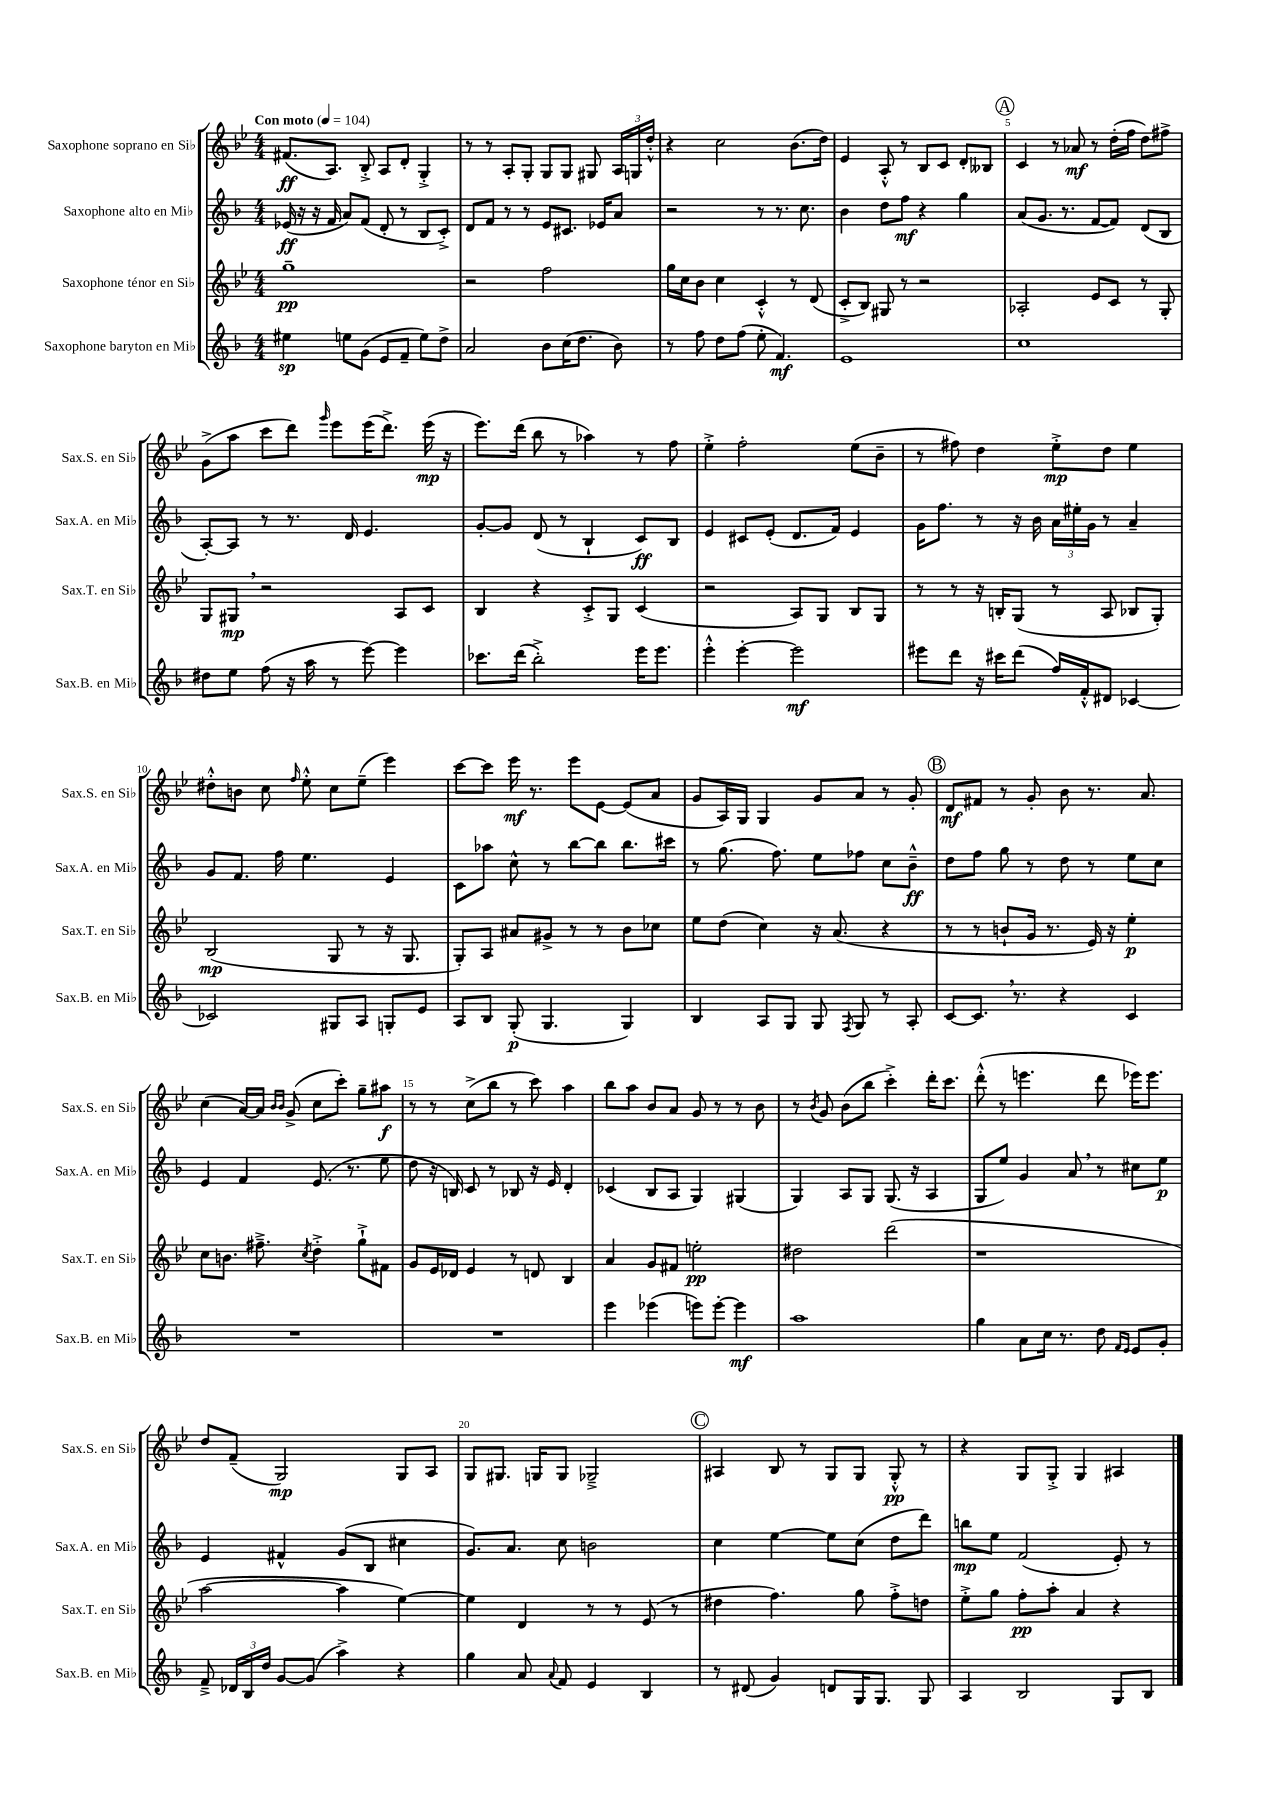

**kern	**kern	**kern	**kern
*staff4	*staff3	*staff2	*staff1
*clefG2	*clefG2	*clefG2	*clefG2
*k[b-]	*k[b-e-]	*k[b-]	*k[b-e-]
*M4/4	*M4/4	*M4/4	*M4/4
*MM104	*MM104	*MM104	*MM104
4ee#	1gg~	(16e-	(8.f#
.	.	16r	.
.	.	16r	.
.	.	16f	8.A)
8ee	.	8a)	.
(8g	.	(8f	8B-'^
8e	.	8d'	8A
8f~	.	8r	8d'
8ee)	.	8B-	4G'^
8dd^	.	8c'^)	.
=	=	=	=
2a	2r	8d	8r
.	.	8f	8r
.	.	8r	8A'
.	.	8r	8G'
8b-	2ff	8e	8G
(16cc	.	8.c#	8G
8.dd	.	.	.
.	.	.	8G#
.	.	16e-	.
8b-)	.	8a	24A
.	.	.	24G
.	.	.	24dd'^^
=	=	=	=
8r	16gg	2r	4r
.	16cc	.	.
8ff	8b-	.	.
8dd	4cc	.	2cc
(8ff	.	.	.
8ee'	4c'^^	8r	.
4.f)	.	8.r	.
.	8r	.	(8.b-
.	.	8.cc	.
.	(8d	.	.
.	.	.	16dd)
=	=	=	=
1e	8c'^	4b-	4e-
.	8B-)	.	.
.	8G#	8dd	8A'^^
.	8r	8ff	8r
.	2r	4r	8B-
.	.	.	8c
.	.	4gg	8d'
.	.	.	8B--
=	=	=	=
1cc	2A-'	(8a	4c
.	.	8.g	.
.	.	.	8r
.	.	8.r	.
.	.	.	8a-
.	8e-	[8f	8r
.	8c	8f])	(16dd'
.	.	.	16ff
.	8r	(8d	8dd)
.	8G'	8B-	8ff#^
=	=	=	=
8dd#	8G	[8A')	(8g^
8ee	8G#	8A]	8aa
(8ff	2r	8r	8ccc
16r	.	8.r	8ddd)
16aa	.	.	.
.	.	.	16qqggg
8r	.	.	8eee-
.	.	16d	.
[8eee)	.	4.e	(16eee-
.	.	.	8.ddd^)
4eee]	8A	.	.
.	8c	.	(16eee-
.	.	.	16r
=	=	=	=
8.ccc-	4B-	[8g'	8.eee-)
.	.	8g]	.
(16ddd	.	.	(16ddd
2bb-'^)	4r	(8d	8bb-
.	.	8r	8r
.	8c'^	4B-`	4aa-)
.	8G	.	.
16eee	(4c	8c)	8r
8.eee	.	.	.
.	.	8B-	8ff
=	=	=	=
4eee'^^	2r	4e	4ee-'^
[4eee'	.	8c#	2ff'
.	.	(8e'	.
2eee]	8A)	8.d	.
.	8G	.	.
.	.	16f)	.
.	8B-	4e	(8ee-
.	8G	.	8b-~
=	=	=	=
8eee#	8r	16g	8r
.	.	8.ff	.
8ddd	8r	.	8ff#)
16r	16r	8r	4dd
16ccc#	16B'	.	.
(8ddd	(8G	16r	.
.	.	16b-	.
16ff)	8r	24a	8ee-'^
.	.	24ee#'	.
16f'^^	.	.	.
.	.	24g	.
8d#	8A	8r	8dd
[4c-	8B-	4a~	4ee-
.	8G')	.	.
=	=	=	=
2c-]	(2B-	8g	8dd#'^^
.	.	8.f	8b
.	.	.	8cc
.	.	16ff	.
.	.	.	16qqff
.	.	4.ee	8ee-'^^
8G#	8G	.	8cc
8A	8r	.	(8ee-~
8G'	16r	4e	4eee-)
.	8.G	.	.
8e	.	.	.
=	=	=	=
8A	8G')	8c	[8ccc
8B-	8A	8aa-	8ccc]
(8G'	8a#	8cc^^	16eee-
.	.	.	8.r
4.G	8g#^	8r	.
.	8r	[8bb-	8eee-
.	8r	8bb-]	[8e-
4G)	8b-	8.bb-	(8e-]
.	8cc-	.	8a
.	.	16ccc#	.
=	=	=	=
4B-	8ee-	8r	8g
.	(8dd	(8.gg	16A)
.	.	.	16G
8A	4cc)	.	4G
.	.	8.ff)	.
8G	.	.	.
8G	16r	8ee	8g
.	(8.a	.	.
8qF	.	.	.
8G	.	8ff-	8a
8r	4r	8cc	8r
8A'	.	8b-~^^	8g'
=	=	=	=
[8c	8r	8dd	8d
8.c]	8r	8ff	8f#
.	8b`	8gg	8r
8.r	.	.	.
.	16g	8r	8g'
.	8.r	.	.
4r	.	8dd	8b-
.	16e-)	8r	8.r
.	16r	.	.
4c	4ee-'	8ee	.
.	.	.	8.a
.	.	8cc	.
=	=	=	=
1r	8cc	4e	(4cc
.	8.b	.	.
.	.	4f	[16a)
.	8.ff#~^	.	16a]
.	.	.	16qqb-
.	.	.	16qqb-
.	.	.	(8g^
.	8qcc	.	.
.	4dd'^	(8.e	8cc
.	.	.	8ccc')
.	.	8.r	.
.	8gg`^	.	8gg~
.	8f#	8ee	8aa#
=	=	=	=
1r	8g	8dd	8r
.	16e-	16r	8r
.	16d-	16B)	.
.	4e-	8c	(8cc^
.	.	8r	8bb-
.	8r	8B-	8r
.	8d	16r	8ccc)
.	.	16e	.
.	4B-	4d'	4aa
=	=	=	=
4eee	4a	(4c-	8bb-
.	.	.	8aa
(4eee-	8g	8B-	8b-
.	8f#	8A	8a
8eee)	2ee'	4G)	8g
[8eee'	.	.	8r
4eee]	.	(4G#	8r
.	.	.	8b-
=	=	=	=
1aa	2dd#	4G)	8r
.	.	.	8qb-
.	.	.	8g
.	.	8A	(8b-
.	.	8G	8bb-
.	(2ddd	(8.G	4ccc'^)
.	.	16r	.
.	.	4A	16ddd'
.	.	.	8.ccc
=	=	=	=
4gg	1r	8G	(8ddd'^^
.	.	8ee)	8r
8a	.	4g	4.eee
16cc	.	.	.
8.r	.	.	.
.	.	8a	.
8dd	.	8r	8ddd
16qqf	.	.	.
16qqe	.	.	.
8e	.	8cc#	16eee-)
.	.	.	8.eee-
8g'	.	8ee	.
=	=	=	=
8f~^	[2aa	4e	8dd
24d-	.	.	(8f~
24B-	.	.	.
24dd	.	.	.
[8g	.	4f#^^	2G)
(8g]	.	.	.
4aa^)	4aa]	(8g	.
.	.	8B-	.
4r	[4ee-)	4cc#	8G
.	.	.	8A
=	=	=	=
4gg	4ee-]	8.g)	8G
.	.	.	8.G#
.	.	8.a	.
8a	4d	.	.
.	.	.	16G
8qqa	.	.	.
8f	.	8cc	8G
4e	8r	2b	2G-~^
.	8r	.	.
4B-	(8e-	.	.
.	8r	.	.
=	=	=	=
8r	4dd#	4cc	4A#
(8d#	.	.	.
4g)	4.ff)	[4ee	8B-
.	.	.	8r
8d	.	8ee]	8G
16G	8gg	(8cc	8G
8.G	.	.	.
.	8ff'^	8dd	8G'^^
8G	8dd	8ddd)	8r
=	=	=	=
4A	8ee-'^	8bb	4r
.	8gg	8ee	.
2B-	8ff'	(2f	8G
.	8aa'	.	8G'^
.	4a	.	4G
8G	4r	8e')	4A#
8B-	.	8r	.
==	==	==	==
*-	*-	*-	*-
